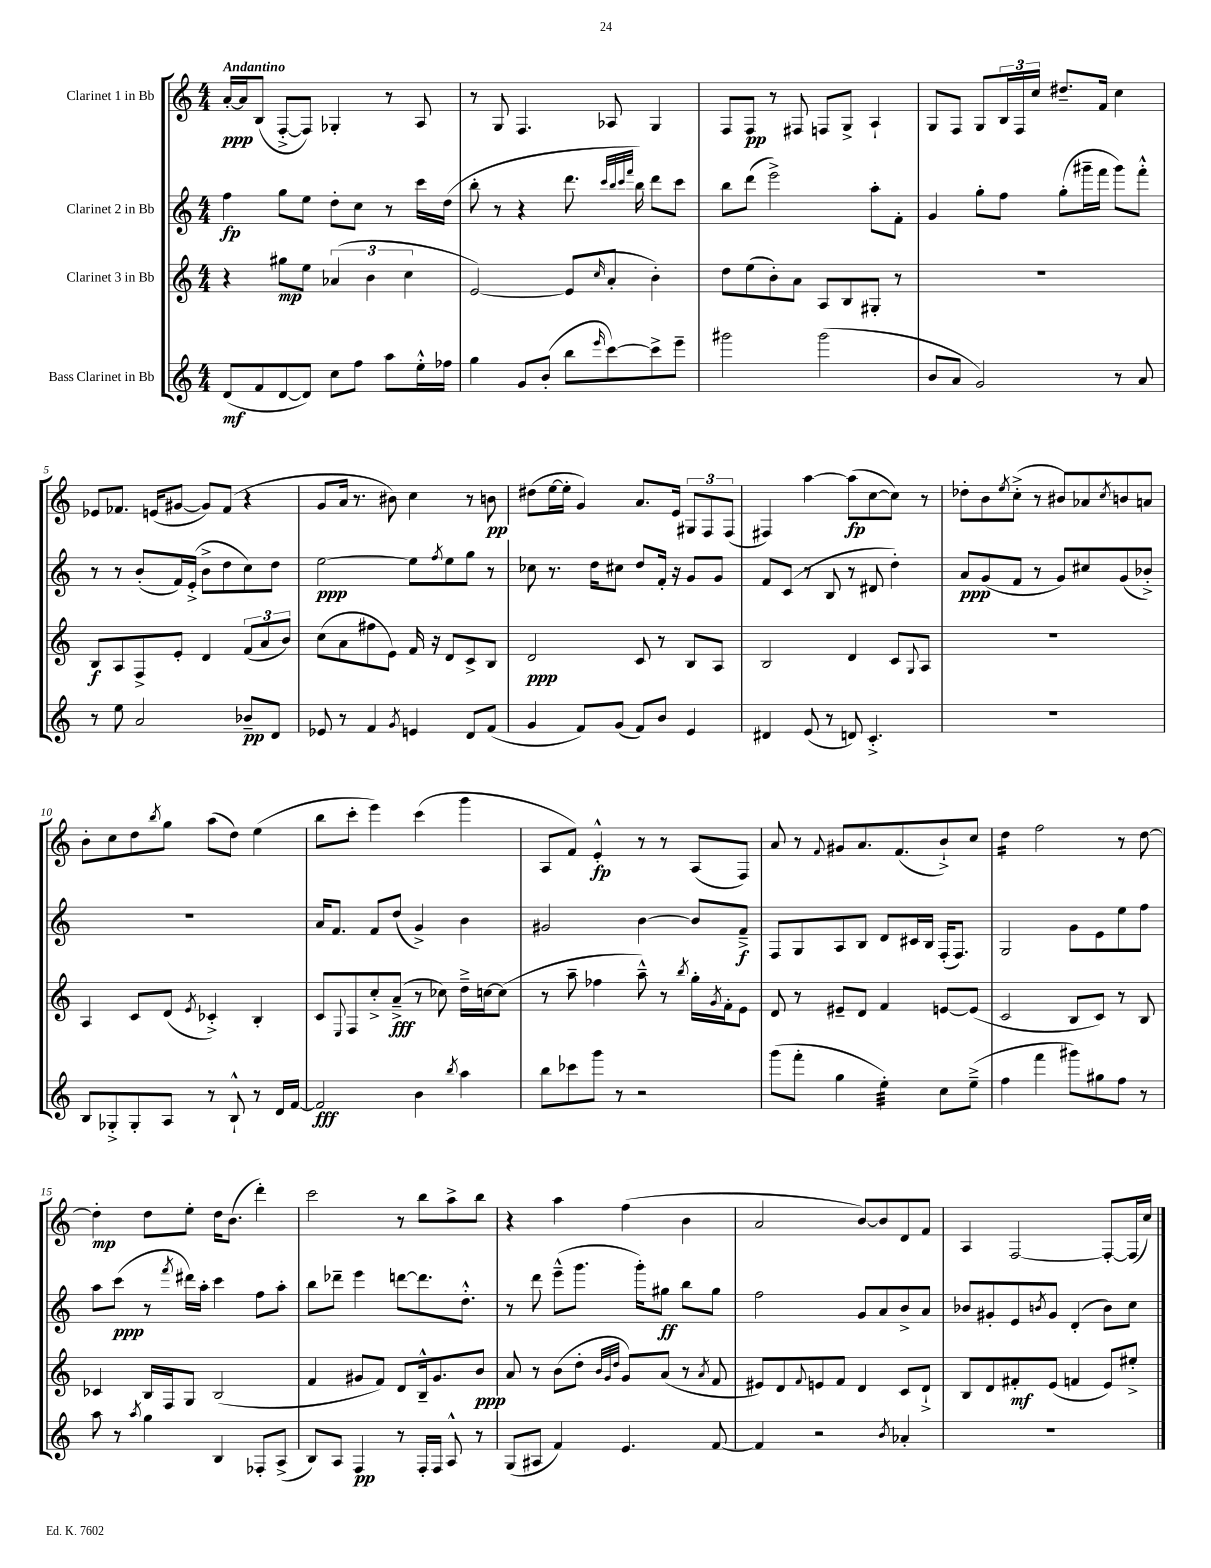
<<
\new StaffGroup <<
\new Staff = "s0" \with { instrumentName = "Clarinet 1 in Bb" } {
    \clef treble \key c \major \numericTimeSignature \time 4/4 \tempo "Andantino"
    a'16~-.\ppp a'16 b8( f8~-.-> f8) ges4-. r8 a8 |
    r8 g8 f4. aes8 g4 |
    f8 f8\pp r8 fis8 f8 g8-> a4-! |
    g8 f8 g8 \tuplet 3/2 { b16 f16 c''16 } dis''8.-- f'16 c''4 |
    ees'8 fes'8. e'16( gis'8~ gis'8) fes'8( r4 |
    g'8 a'16 r8. bis'8) c''4 r8 b'8\pp |
    dis''8( e''16~ e''16-. g'4) a'8. e'16 \tuplet 3/2 { gis8 f8 f8( } |
    fis4) a''4~ a''8\fp( c''8~ c''8) r8 |
    des''8-. b'8 \acciaccatura { e''8 } c''8-.->( r8 bis'8) aes'8 \acciaccatura { c''8 } b'8 a'8 |
    b'8-. c''8 d''8 \acciaccatura { b''8 } g''8 a''8( d''8) e''4( |
    b''8 c'''8-. e'''4) c'''4( g'''4 |
    a8 f'8) e'4-.-^\fp r8 r8 a8( f8) |
    a'8 r8 \appoggiatura { f'8 } gis'8 a'8. f'8.( b'8-!->) c''8 |
    d''4:16 f''2 r8 d''8~ |
    d''4-.\mp d''8 e''8-. d''16 b'8.( d'''4-.) |
    c'''2 r8 b''8 a''8-> b''8 |
    r4 a''4 f''4( b'4 |
    a'2 b'8~) b'8 d'8 f'8 |
    a4 f2~ f8~-. f16( c''16) \bar "|." |
}
\new Staff = "s1" \with { instrumentName = "Clarinet 2 in Bb" } {
    \clef treble \key c \major \numericTimeSignature \time 4/4
    f''4\fp g''8 e''8 d''8-. c''8 r8 c'''16 d''16( |
    b''8-. r8 r4 d'''8. \grace { c'''32 b''32 c'''32 f'''32 } b''16) d'''8 c'''8 |
    b''8 d'''8( e'''2->) a''8-. f'8-. |
    g'4 g''8-. f''8 g''8-.( gis'''16-- f'''16 gis'''8) f'''8-.-^ |
    r8 r8 b'8-.( f'16) e'16-.->( b'8-> d''8 c''8) d''8 |
    e''2~\ppp e''8 \acciaccatura { f''8 } e''8 g''8 r8 |
    ces''8 r8. d''16 cis''8 d''8 f'16-. r16 g'8 g'8 |
    f'8 c'8( r8 b8 r8 dis'8 d''4-.) |
    a'8\ppp g'8( f'8 r8 g'8) cis''8 g'8( bes'8-.->) |
    R1 |
    a'16 f'8. f'8 d''8( g'4->) b'4 |
    gis'2 b'4~ b'8 f'8--->\f |
    f8 g8 a8 b8 d'8 cis'16 b16 f16-.( f8.) |
    g2 g'8 e'8 e''8 f''8 |
    a''8 c'''8\ppp( r8 \acciaccatura { f'''8 } dis'''16) a''16-. c'''4 f''8 a''8-. |
    b''8 des'''8-- e'''4 d'''8~ d'''8. d''8.-.-^ |
    r8 d'''8 e'''8---^( g'''8. g'''16-.) gis''8\ff b''8 gis''8 |
    f''2 g'8 a'8 b'8-> a'8 |
    bes'8 gis'8-. e'8 \acciaccatura { b'8 } gis'8 d'4-.( b'8) c''8 \bar "|." |
}
\new Staff = "s2" \with { instrumentName = "Clarinet 3 in Bb" } {
    \clef treble \key c \major \numericTimeSignature \time 4/4
    r4 gis''8\mp e''8 \tuplet 3/2 { aes'4( b'4 c''4 } |
    e'2~) e'8( \grace { c''16 } a'8-. b'4-.) |
    d''8 e''8( b'8-.) a'8 a8 b8 gis8-. r8 |
    R1 |
    b8\f a8 f8-> e'8-. d'4 \tuplet 3/2 { f'8( a'8 b'8) } |
    c''8( a'8 fis''8 e'8) f'16 r16 d'8 c'8-> b8 |
    d'2\ppp c'8 r8 b8 a8 |
    b2 d'4 c'8 \appoggiatura { g8 } a8 |
    R1 |
    a4 c'8 d'8( \acciaccatura { e'8 } ces'4-.->) b4-. |
    c'8 \appoggiatura { e8 } f8 c''8-.-> a'8--->\fff( r8 ces''8) d''16---> c''16~ c''8( |
    r8 a''8-- fes''4 a''8---^) r8 \acciaccatura { b''8 } g''16-. \acciaccatura { g'8 } f'16-. e'8 |
    d'8 r8 eis'8-- d'8 f'4 e'8~ e'8( |
    c'2 b8 c'8) r8 b8 |
    ces'4 b16 f16 g8 b2( |
    f'4 gis'8 f'8) d'8 b16---^ gis'8. b'8\ppp |
    a'8 r8 b'8( d''8-. \grace { b'32 g'32 d''32 } g'8) a'8( r8 \acciaccatura { a'8 } f'8 |
    eis'8) d'8 \appoggiatura { f'8 } e'8 f'8 d'4 c'8 d'8-!-> |
    b8 d'8 fis'8-.\mf e'8( f'4 e'8) eis''8-.-> \bar "|." |
}
\new Staff = "s3" \with { instrumentName = "Bass Clarinet in Bb" } {
    \clef treble \key c \major \numericTimeSignature \time 4/4
    d'8\mf( f'8 d'8~ d'8) c''8 f''8 a''8 e''16-.-^ fes''16 |
    g''4 g'8 b'8-.( b''8 \grace { e'''16 } c'''8~) c'''8-> e'''8-- |
    gis'''2 gis'''2( |
    b'8 a'8 g'2) r8 a'8 |
    r8 e''8 a'2 bes'8--\pp d'8 |
    ees'8 r8 f'4 \acciaccatura { g'8 } e'4 d'8 f'8( |
    g'4 f'8) g'8( f'8) b'8 e'4 |
    dis'4 e'8( r8 d'8) c'4.-.-> |
    R1 |
    b8 ges8-.-> ges8-. a8 r8 b8-!-^ r8 d'16 f'16~ |
    f'2\fff b'4 \acciaccatura { b''8 } a''4 |
    b''8 ces'''8 g'''8 r8 r2 |
    g'''8( f'''8-. g''4 e''4:32-.) c''8 e''8--->( |
    f''4 f'''4 gis'''8) gis''8 f''8 r8 |
    a''8 r8 \acciaccatura { a''8 } g''4 b4 fes8-. a8->( |
    b8) a8 f4\pp r8 f16-. f16 a8-^ r8 |
    g8( ais8 f'4) e'4. f'8~ |
    f'4 r2 \acciaccatura { b'8 } aes'4-. |
    R1 \bar "|." |
}
>>
>>
